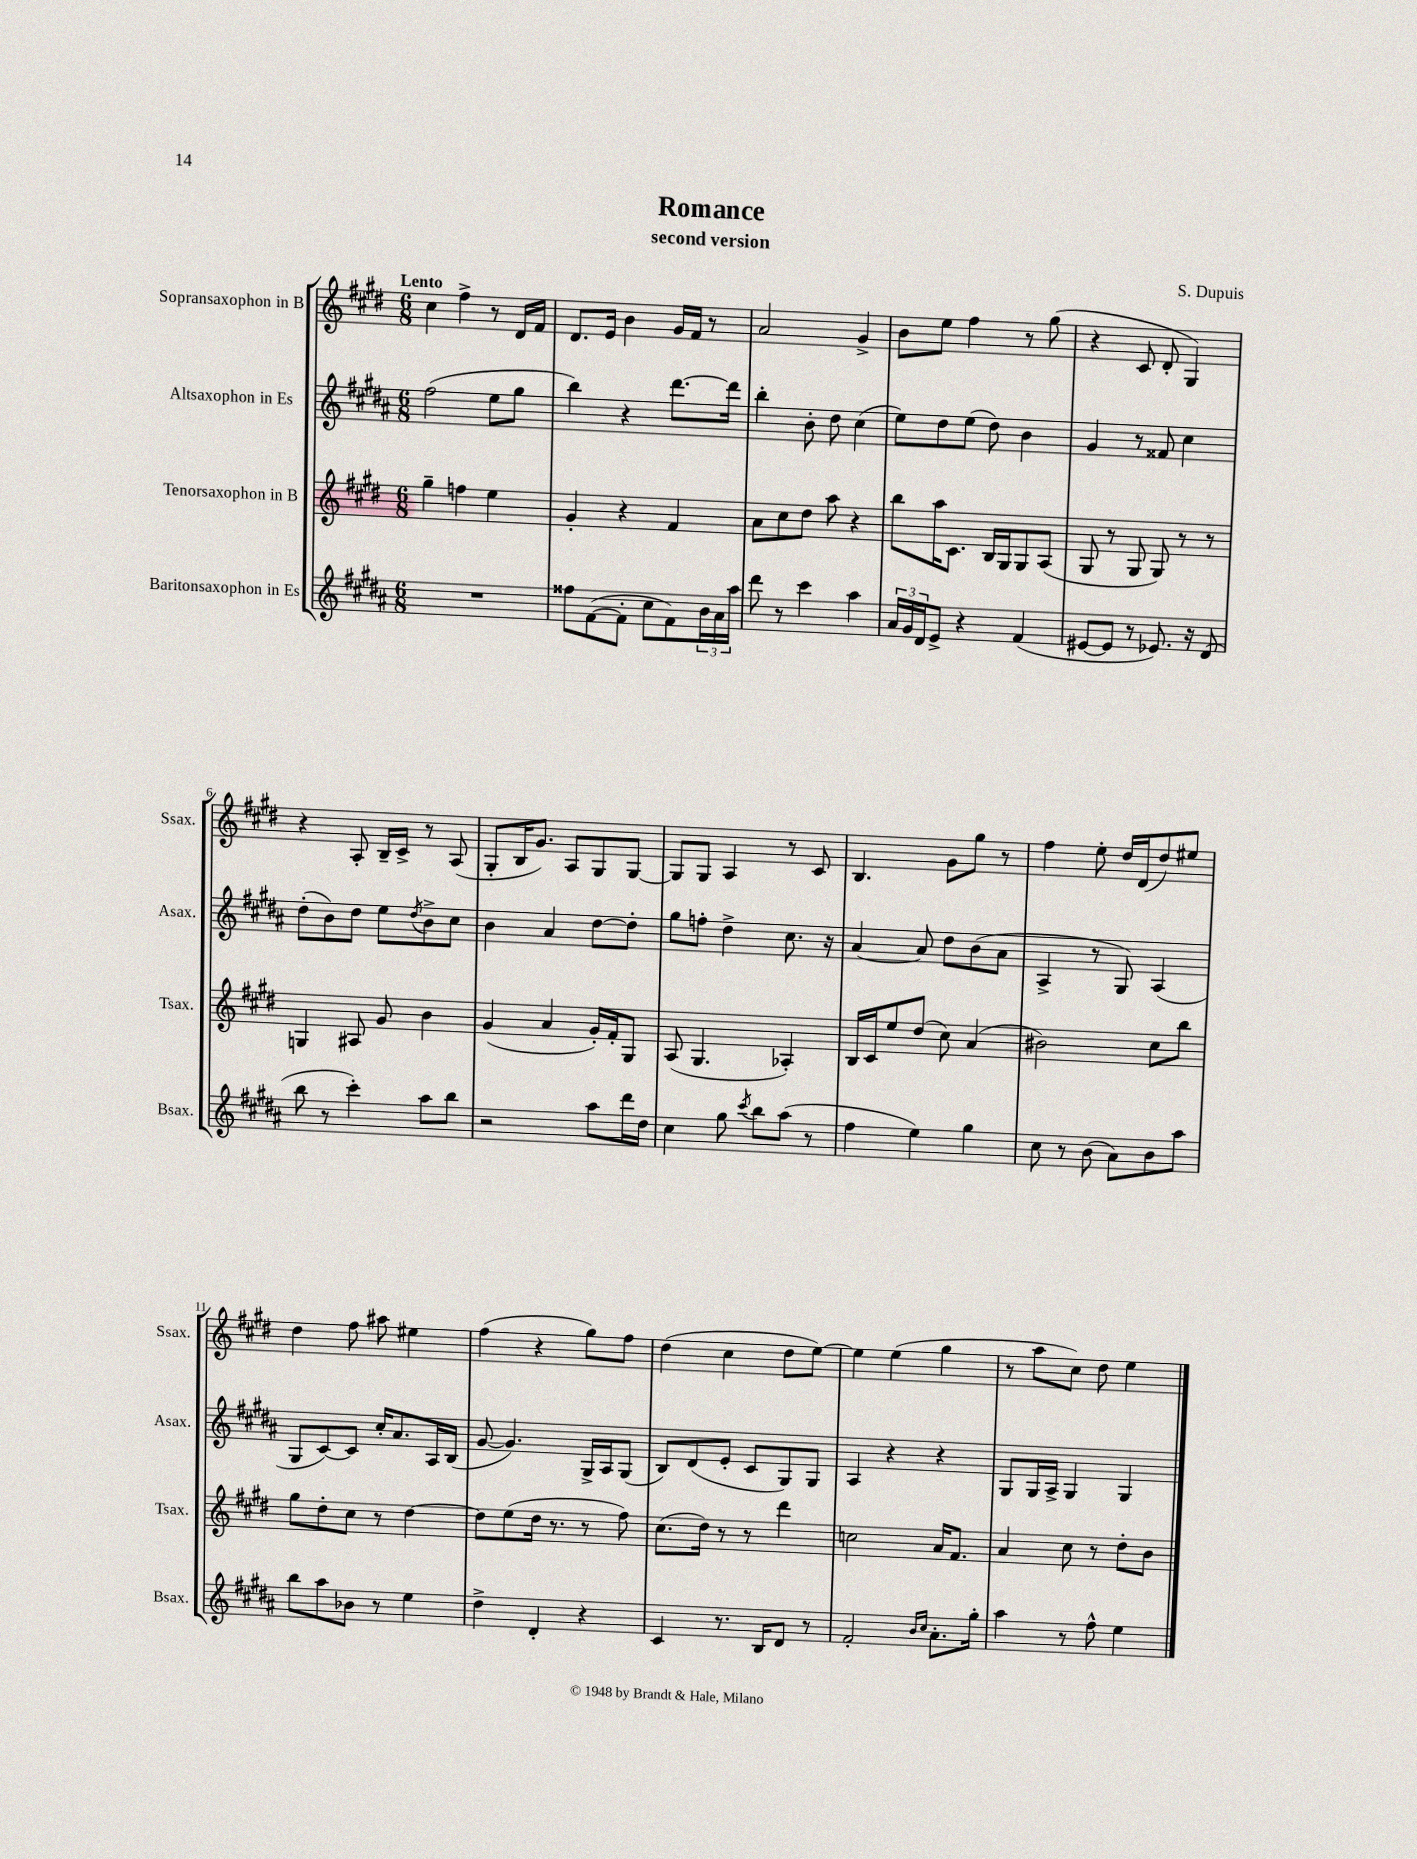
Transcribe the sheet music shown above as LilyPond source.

\header { title = "Romance" composer = "S. Dupuis" subtitle = "second version" }
<<
\new StaffGroup <<
\new Staff = "s0" \with { instrumentName = "Sopransaxophon in B" shortInstrumentName = "Ssax." } {
    \clef treble \key e \major \numericTimeSignature \time 6/8 \tempo "Lento"
    cis''4 fis''4-> r8 dis'16 fis'16 |
    dis'8. e'16 b'4 gis'16 fis'16 r8 |
    a'2 gis'4-> |
    b'8 e''8 fis''4 r8 gis''8( |
    r4 cis'8 dis'8-. gis4) |
    r4 a8-. b16-- cis'16-> r8 a8( |
    gis8-. b16 gis'8.) a8 gis8 gis8~ |
    gis8 gis8 a4 r8 cis'8 |
    b4. gis'8 gis''8 r8 |
    fis''4 e''8-. dis''16 dis'16( dis''8) eis''8 |
    dis''4 fis''8 ais''8 eis''4 |
    fis''4( r4 gis''8) fis''8 |
    dis''4( cis''4 dis''8 e''8~) |
    e''4 e''4( gis''4 |
    r8 a''8 cis''8) dis''8 e''4 \bar "|." |
}
\new Staff = "s1" \with { instrumentName = "Altsaxophon in Es" shortInstrumentName = "Asax." } {
    \clef treble \key b \major \numericTimeSignature \time 6/8
    fis''2( e''8 gis''8 |
    b''4) r4 dis'''8.~ dis'''16 |
    b''4-. b'8-. dis''8 cis''4( |
    e''8) dis''8 e''8( dis''8) b'4 |
    gis'4 r8 fisis'8 cis''4 |
    dis''8-.( b'8) dis''8 e''8 \acciaccatura { dis''8 } b'8-> cis''8 |
    b'4 ais'4 dis''8~ dis''8-. |
    gis''8 f''8-. dis''4-> cis''8. r16 |
    ais'4~ ais'8 dis''8 b'8( ais'8 |
    ais4-> r8 gis8) ais4( |
    gis8 cis'8~) cis'8 cis''16-. ais'8. ais16 b16( |
    gis'8~ gis'4.) gis16-> ais16 gis8( |
    b8) dis'8( e'8-. cis'8 gis8) gis8 |
    ais4 r4 r4 |
    gis8 gis16 ais16-> gis4 gis4 \bar "|." |
}
\new Staff = "s2" \with { instrumentName = "Tenorsaxophon in B" shortInstrumentName = "Tsax." } {
    \clef treble \key e \major \numericTimeSignature \time 6/8
    gis''4-- f''4 e''4 |
    gis'4-. r4 fis'4 |
    a'8 cis''8 dis''8 a''8 r4 |
    b''8 a''16 cis'8. b16 gis16 gis8 a8( |
    gis8 r8 gis8 gis8) r8 r8 |
    g4 ais8 gis'8 b'4 |
    gis'4( a'4 gis'16-.) fis'16-. gis8 |
    a8( gis4. aes4-.) |
    b16 cis'16 e''8 dis''8( cis''8) a'4( |
    bis'2) cis''8 b''8 |
    gis''8 dis''8-. cis''8 r8 dis''4~ |
    dis''8 e''8( dis''16 r8. r8 fis''8) |
    cis''8.( dis''16) r8 r8 dis'''4 |
    c''2 a'16 fis'8. |
    a'4 cis''8 r8 dis''8-. b'8 \bar "|." |
}
\new Staff = "s3" \with { instrumentName = "Baritonsaxophon in Es" shortInstrumentName = "Bsax." } {
    \clef treble \key b \major \numericTimeSignature \time 6/8
    R2. |
    fisis''8 fis'8~( fis'8-. cis''8 fis'8) \tuplet 3/2 { b'16 ais'16 ais''16 } |
    dis'''8 r8 cis'''4 ais''4 |
    \tuplet 3/2 { ais'16 gis'16 dis'16 } e'8-> r4 fis'4( |
    eis'8~ eis'8 r8 ees'8.) r16 dis'8( |
    b''8 r8 cis'''4-.) ais''8 b''8 |
    r2 ais''8 dis'''16 dis''16 |
    cis''4 gis''8 \acciaccatura { cis'''8 } b''8 ais''8( r8 |
    fis''4 e''4) gis''4 |
    cis''8 r8 b'8( ais'8) b'8 ais''8 |
    b''8 ais''8 bes'8 r8 e''4 |
    dis''4-> dis'4-. r4 |
    cis'4 r8. b16 dis'8 r8 |
    fis'2-. \grace { b'16 cis''16 } ais'8.-. gis''16-. |
    ais''4 r8 fis''8-^ e''4 \bar "|." |
}
>>
>>
